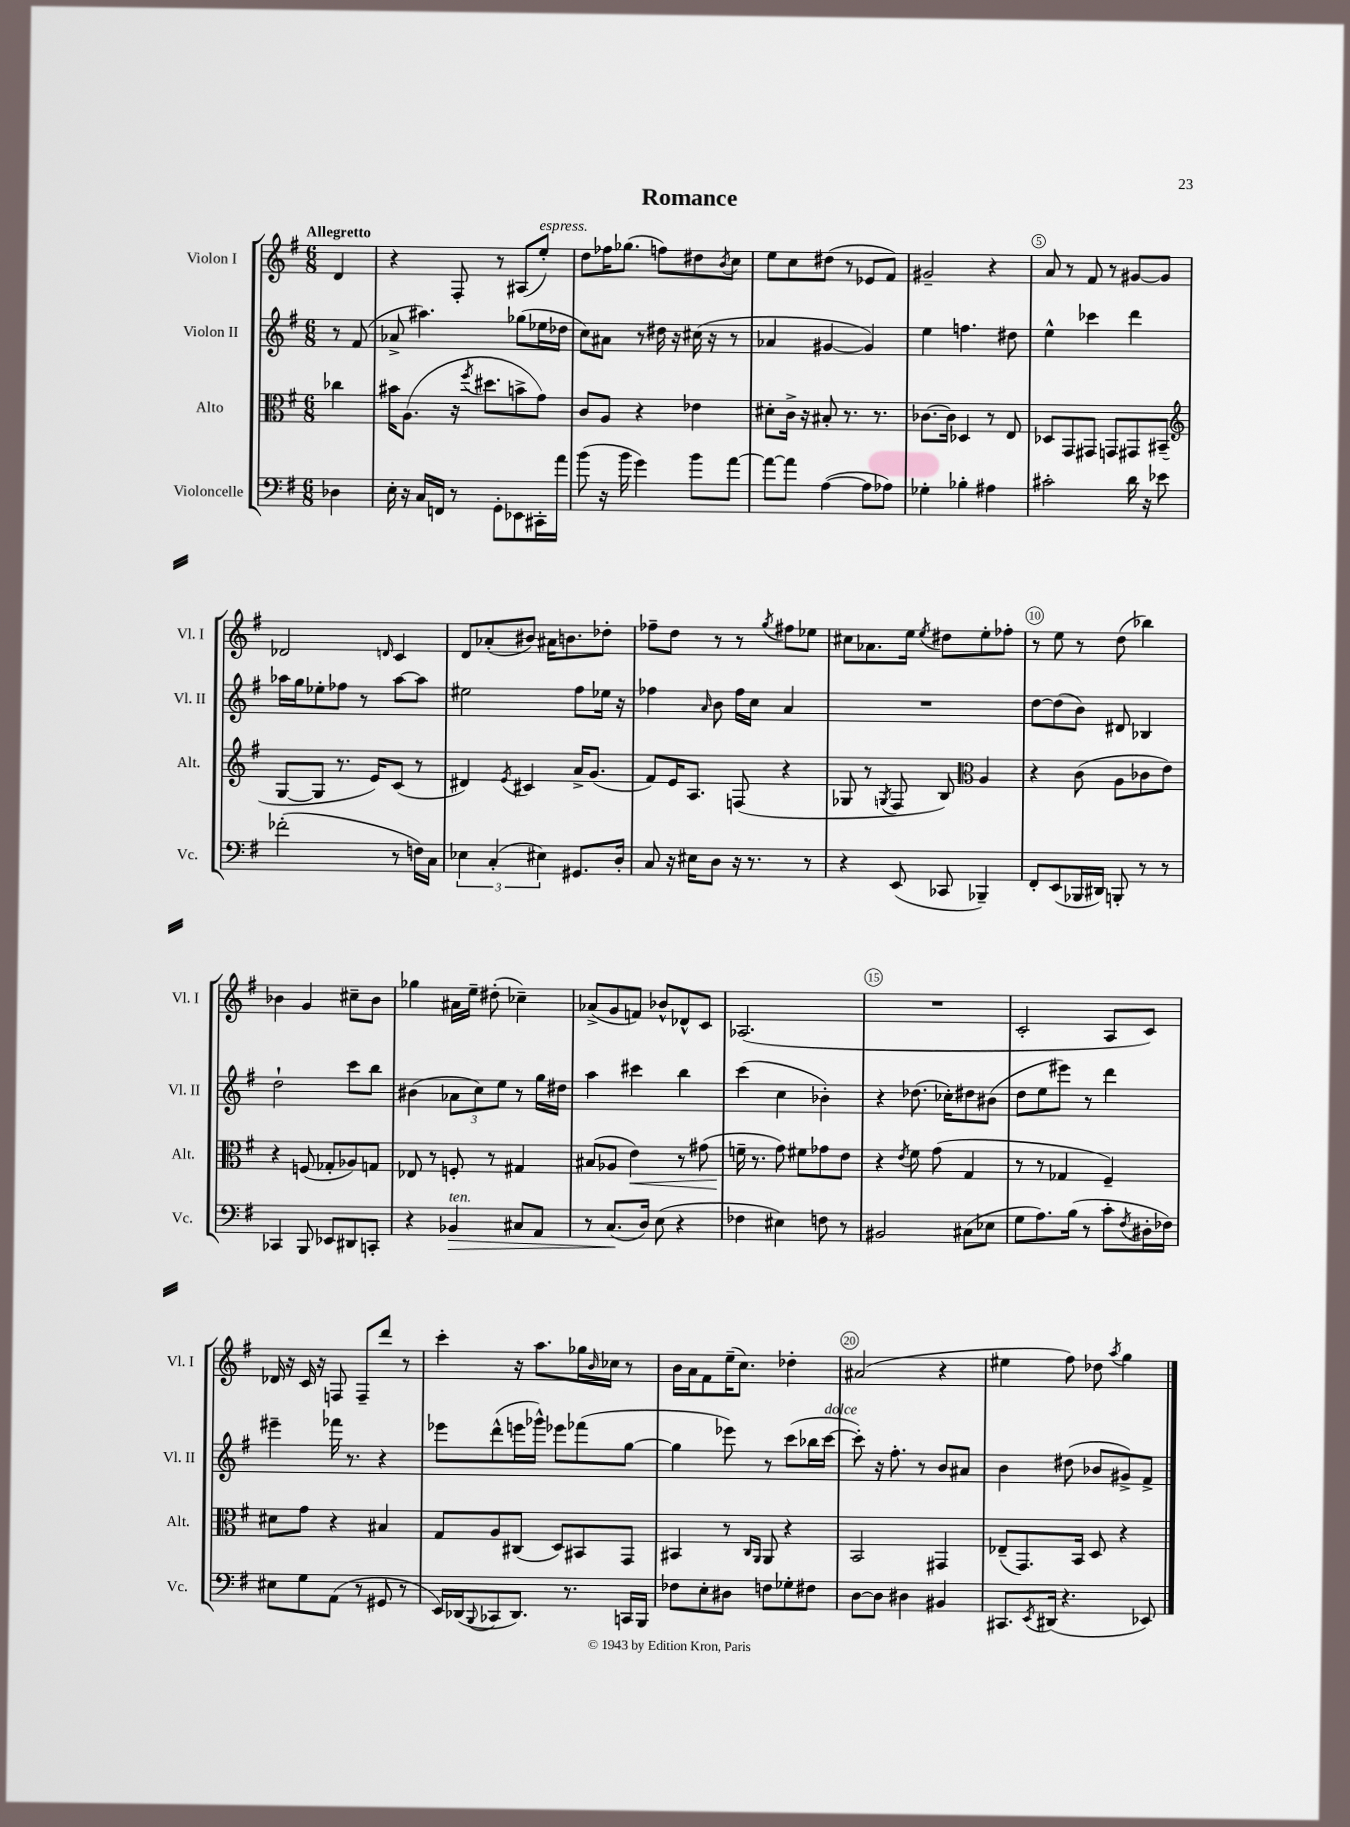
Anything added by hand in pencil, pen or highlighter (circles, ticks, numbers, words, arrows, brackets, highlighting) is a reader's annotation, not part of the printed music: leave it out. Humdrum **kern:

**kern	**kern	**kern	**kern
*staff4	*staff3	*staff2	*staff1
*clefF4	*clefC3	*clefG2	*clefG2
*k[f#]	*k[f#]	*k[f#]	*k[f#]
*M6/8	*M6/8	*M6/8	*M6/8
4D-\	4cc-\	8r	4d/
.	.	(8f#/	.
=	=	=	=
16E'\	16b#\LK	8a-^/	4r
16r	(8.A\J	.	.
16C/LL	.	4.aa#\)	.
16FF/JJ	.	.	.
8r	16r	.	8F#'/
.	8qff#/	.	.
.	8.dd#\L	.	.
8GG'\L	.	.	8r
8EE-\	8b^\	(8gg-\L	(8A#/L
16CC#'\L	8g\J)	16ee-\L	8ee'/J)
16a\JJ	.	16dd-\JJ	.
=	=	=	=
(8b\	8c/L	8cc\L)	8dd\L
16r	8A/J	8a#\J	16ff-\K
16b\	.	.	(8.gg-\J
4g\)	4r	8r	.
.	.	16dd#\	8ff\L)
.	.	16r	.
8b\L	4e-\	(16cc#\	8dd#\
.	.	16r	.
.	.	.	8qb/
[8a\J	.	8r	8cc\J
=	=	=	=
8a\_L	8d#'\L	4a-/	8ee\L
8a\]J	16c^\Jk	.	8cc\
.	16r	.	.
([4A\	8B#'/	[4g#/	(8dd#\J
.	8.r	.	8r
8A\]L	.	4g#/])	8e-/L
.	8.r	.	.
8A-\J)	.	.	8f#/J)
=	=	=	=
4G-'\	[8.c-\L	4ee\	2g#~/
.	16c-\]Jk	.	.
4B-'\	4D-/	4.ff\	.
4A#\	8r	.	4r
.	8E/	8dd#\	.
=	=	=	=
2c#'\	8D-/L	4ee^^\	8a/
.	8GG/	.	8r
.	8GG#/J	4ccc-\	8f#/
.	8GG/L	.	8r
16d\	8GG#/	4ddd\	[8g#/L
16r	.	.	.
8e-\	(8BB#~/J	.	8g#/]J
=	=	=	=
*	*clefG2	*	*
(2f-'\	[8G/L	16aa-\LL	2d-/
.	.	16gg\J	.
.	8G/]J	8ee-'\	.
.	8.r	8ff-\J	.
.	.	8r	.
.	16e/LK)	.	.
.	.	.	16qqd/
8r	(8c/J	[8aa-\L	4c/
16F\LL)	8r	8aa-\]J	.
16C\JJ	.	.	.
=	=	=	=
6E-\	4d#/)	2ee#\	8d/L
.	.	.	(8a-'/
(6C'/	.	.	.
.	8qe/	.	.
.	4c#/	.	8b#/J)
6E#\)	.	.	.
.	.	.	16a#\LK
.	.	.	8.b\
8.GG#/L	16a^/LK	8ff#\L	.
.	(8.g/J	.	.
.	.	16ee-\Jk	8dd-'\J
16D'/Jk	.	16r	.
=	=	=	=
8C/	8f#/L)	4ff-\	8ff-~\L
16r	16e/K	.	8dd\J
16E#\LK	8.A/J	.	.
.	.	16qqa/	.
8D\J	.	8b\	8r
16r	(8F/	16ff-\LL	8r
8.r	.	16cc\JJ	.
.	.	.	8qgg/
.	4r	4a/	8ff#\L
8r	.	.	8ee-\J
=	=	=	=
4r	8G-/	2.r	8cc#\L
.	8r	.	8.a-\
.	8qG/	.	.
(8EE/	8F#/	.	.
.	.	.	16ee\Jk
.	.	.	8qee/
8CC-/	8B/)	.	8dd#\L
*	*clefC3	*	*
4BBB-~/)	4A/	.	8ee'\
.	.	.	8ff-'\J
=	=	=	=
8FF#'/L	4r	[8dd\L	8r
(8EE/	.	(8dd\]	8ee\
16BBB-/L	(8c\	8b\J)	8r
16DD#/JJ)	.	.	.
8BBB'/	8A\L	8d#/	(8dd\
8r	8c-\	4B-/	4bb-\)
8r	8e\J)	.	.
=	=	=	=
4CC-/	4r	2dd`\	4b-\
8BBB/	(8F/	.	4g/
8EE-/L	8G-'/L	.	.
8DD#/	8A-/)	8ccc\L	8cc#~\L
8CC'/J	8G/J	8bb\J	8b-\J
=	=	=	=
4r	8E-/	(4b#\	4gg-\
.	8r	.	.
4BB-/	8F'/	12a-\L	16a#\LL
.	.	.	16ee~\JJ
.	.	12cc\)	.
.	8r	.	(8dd#'\
.	.	12ee\J	.
8C#/L	4G#/	8r	4cc-~\)
8AA/J	.	16gg\LL	.
.	.	16dd#\JJ	.
=	=	=	=
8r	(8B#/L	4aa\	(8a-^/L
(8.C/L	8A-/J	.	8g/
.	4e\)	4ccc#\	8f/J)
16D/Jk)	.	.	.
(8E\	.	.	8b-^^/L
4r	8r	4bb\	8d-^^/
.	(8g#\	.	8c/J
=	=	=	=
4F-\	16f~\	(4ccc\	(2.A-/
.	8.r	.	.
4E#\)	8g\)	4cc\	.
.	8f#\L	.	.
8F\	8g-\	4b-'\)	.
8r	8e\J	.	.
=	=	=	=
2BB#/	4r	4r	2.r
.	8qe/	.	.
.	8f#\	(8.dd-\	.
.	(8g\	.	.
.	.	16cc-'\LK)	.
(8C#\L	4G/	8dd#\	.
8E-\J	.	(8b#\J	.
=	=	=	=
8G\L	8r	8dd\L	2c'/
8.A\)	8r	8ee\	.
.	4G-/	8eee#\J)	.
(16B\Jk	.	.	.
8r	.	8r	.
8c'\L	4F#~/)	4ddd\	8A/L
8qF#/	.	.	.
16D#'\L	.	.	8c/J)
16F-\JJ)	.	.	.
=	=	=	=
8E#\L	8d#\L	4eee#~\	16d-/
.	.	.	16r
8G\	8g\J	.	16c/
.	.	.	16r
(8AA\J	4r	16fff-\	8F/
.	.	8.r	.
8r	.	.	8F~/L
8GG#/	4B#/	4r	8ddd/J
8r	.	.	8r
=	=	=	=
16EE/LL)	8G/L	8eee-\L	4ccc'\
(16DD-/J	.	.	.
8qqBBB/	.	.	.
8CC-/	8A/	(8ddd^^\	.
8.DD-/J)	(8C#/J	16eee\L	16r
.	.	16ggg-^^\JJ)	8.aa\L
.	8D/L)	8eee-\L	.
8.r	.	.	.
.	8BB#/	(8fff-\	16gg-\L
.	.	.	16qqb/
.	.	.	16cc-\JJ
16CC/LL	8GG/J	[8gg\J	8r
16BBB/JJ	.	.	.
=	=	=	=
8F-\L	4BB#/	4gg\]	16b\LL
.	.	.	16a\J
8E'\	.	.	8f#\
8D#\J	8r	8eee-\)	(16ee~\K
.	.	.	8.cc\J)
.	16qqC/LL	.	.
.	16qqAA/JJ	.	.
8F\L	8AA/	8r	.
8G-'\	4r	(8ccc\L	4dd-'\
8F#\J	.	16bb-\L	.
.	.	[16ccc\JJ	.
=	=	=	=
[8D\L	2BB/	8ccc'\])	(2a#/
8D\]J	.	16r	.
.	.	8.ff#'\	.
4D#\	.	.	.
.	.	8r	.
4BB#/	4GG#/	8b/L	4r
.	.	8a#/J	.
=	=	=	=
8.CC#/L	(8E-~/L	4b\	4ee#\
.	8.GG/)	.	.
8qEE/	.	.	.
(16DD#/Jk	.	.	.
4.r	.	(8dd#\	8ff#\)
.	16BB/Jk	.	.
.	8D/	8b-/L	8dd-\
.	.	.	8qaa/
.	4r	8g#^/)	4gg\
8EE-/)	.	8f#^/J	.
==	==	==	==
*-	*-	*-	*-
